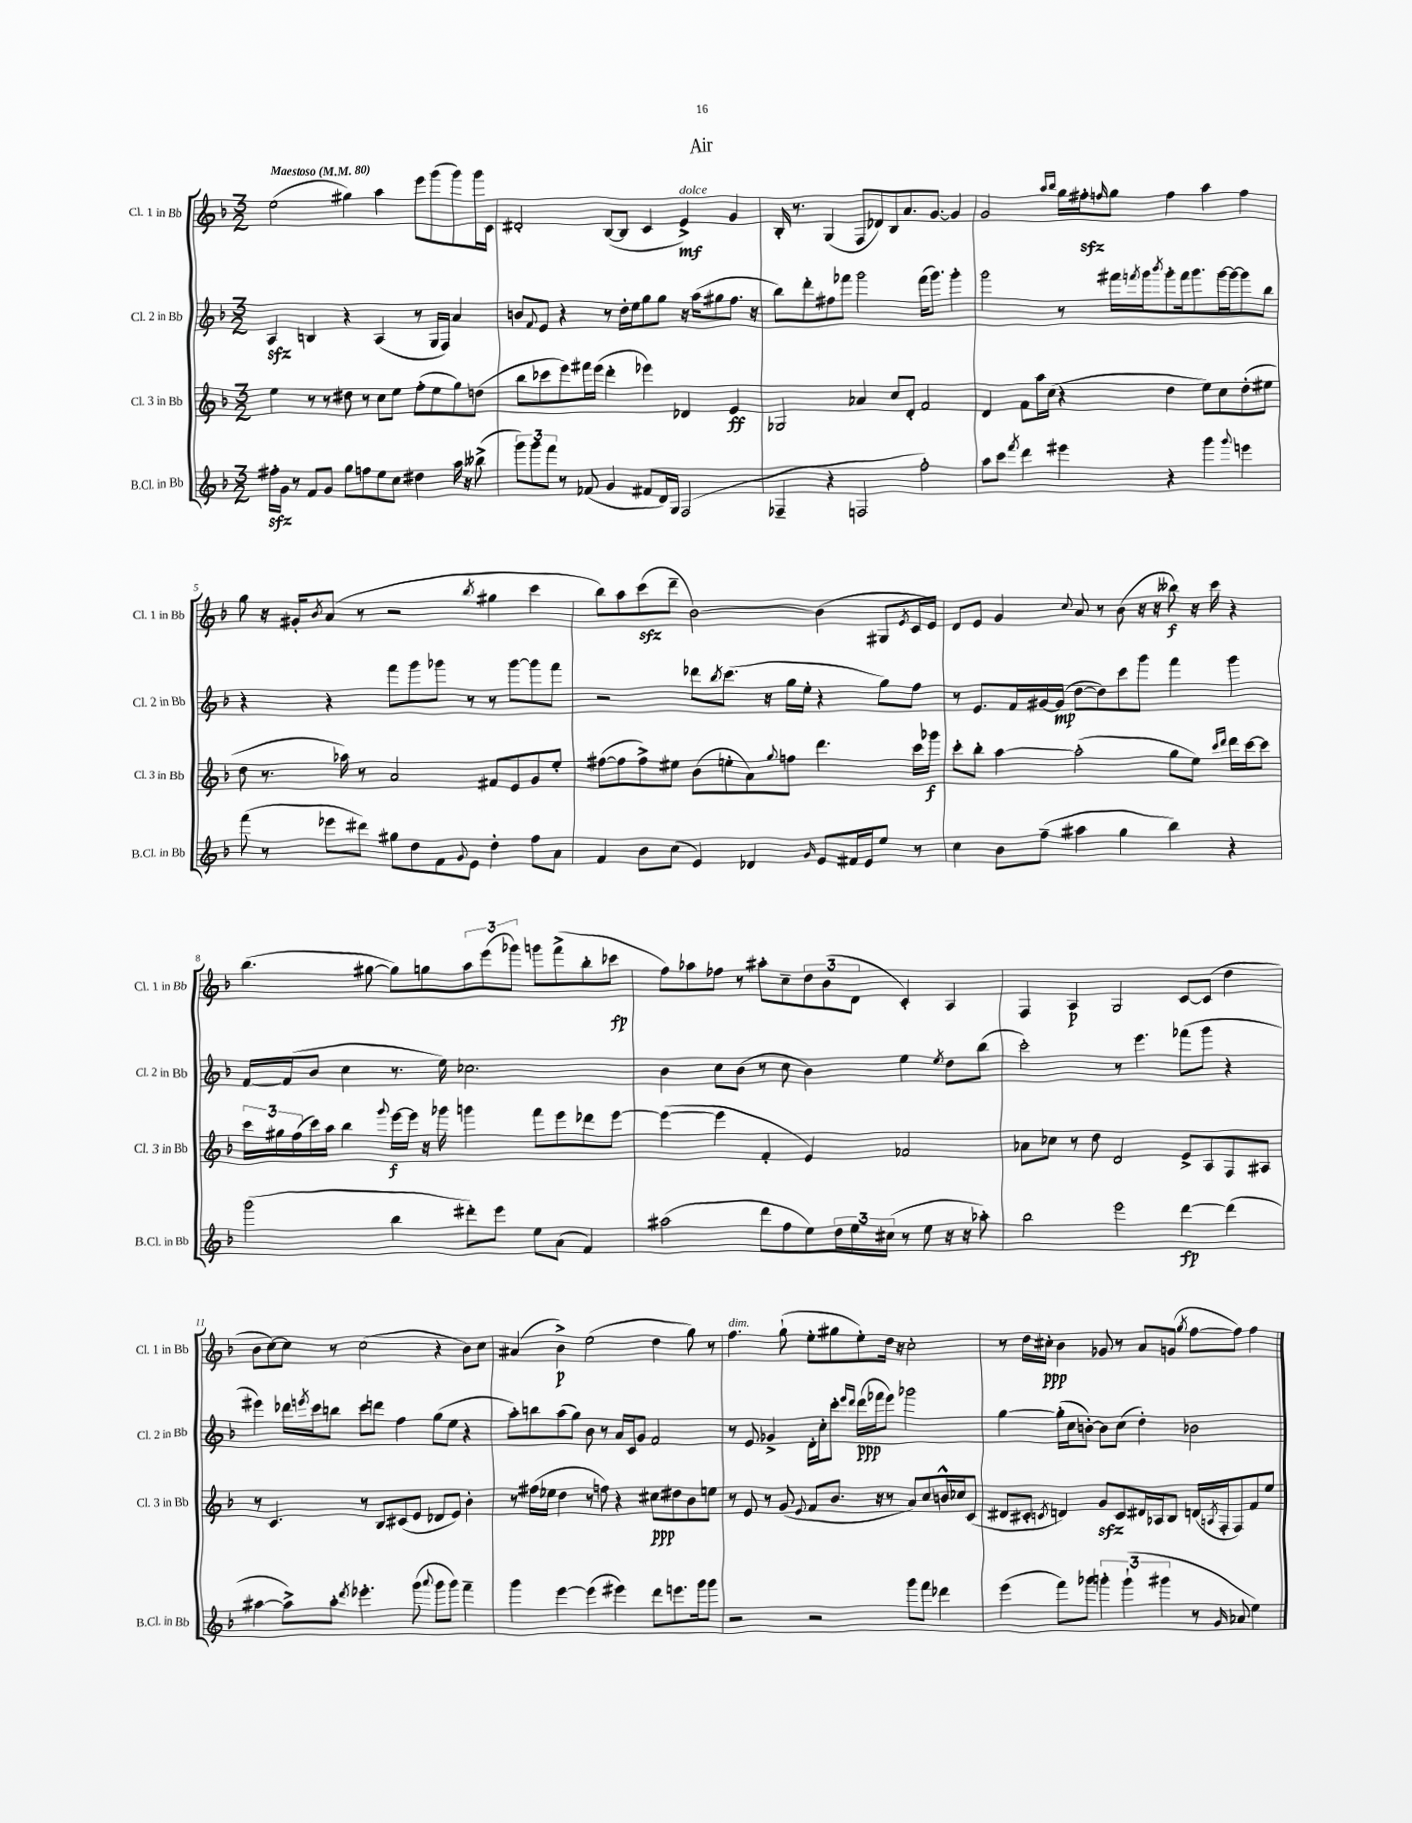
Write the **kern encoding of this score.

**kern	**dynam	**kern	**dynam	**kern	**dynam	**kern	**dynam
*part4	*part4	*part3	*part3	*part2	*part2	*part1	*part1
*staff4	*staff4	*staff3	*staff3	*staff2	*staff2	*staff1	*staff1
*I"B.Cl. in Bb	*	*I"Cl. 3 in Bb	*	*I"Cl. 2 in Bb	*	*I"Cl. 1 in Bb	*
*I'B.Cl. in Bb	*	*I'Cl. 3 in Bb	*	*I'Cl. 2 in Bb	*	*I'Cl. 1 in Bb	*
*clefG2	*	*clefG2	*	*clefG2	*	*clefG2	*
*k[b-]	*	*k[b-]	*	*k[b-]	*	*k[b-]	*
*M3/2	*	*M3/2	*	*M3/2	*	*M3/2	*
*MM80	*	*MM80	*	*MM80	*	*MM80	*
=1	=1	=1	=1	=1	=1	=1	=1
!	!	!	!	!	!	!LO:TX:a:B:t=Maestoso	!
16ff#Xzz'\LL	.	4ee\	.	4Azz/	.	(2ee\	.
16g\JJ	.	.	.	.	.	.	.
8r	.	.	.	.	.	.	.
8f/L	.	8r	.	4Bn/	.	.	.
8g/J	.	8r	.	.	.	.	.
8gg\L	.	8dd#X\	.	4r	.	4gg#X\)	.
8ffn\	.	8r	.	.	.	.	.
8ee\	.	8cc\L	.	(4A/	.	4aa\	.
8cc\J	.	8ee\J	.	.	.	.	.
4dd#X\	.	(8ff'\L	.	8r	.	8eee\L	.
.	.	8ee\	.	16G/LL	.	(8ggg\	.
.	.	.	.	16F/JJ)	.	.	.
16aa\	.	8gg\)	.	4a/	.	8ggg\)	.
16r	.	.	.	.	.	.	.
(8bb--X^\	.	(8ddn\J	.	.	.	16ggg\L	.
.	.	.	.	.	.	16c\JJ	.
=2	=2	=2	=2	=2	=2	=2	=2
12ggg\L)	.	8bb-\L	.	8bn/L	.	2d#X'/	.
12ggg\	.	.	.	.	.	.	.
.	.	.	.	8qqf/	.	.	.
.	.	8ccc-X\	.	8e/J	.	.	.
12fff\J	.	.	.	.	.	.	.
8r	.	8eee\)	.	4r	.	.	.
(8f-X/	.	16fff#X\L	.	.	.	.	.
.	.	(16eee\JJ	.	.	.	.	.
4g/	.	4ddd'\	.	8r	.	([8B-/L	.
.	.	.	.	16dd'\LL	.	8B-/J]	.
.	.	.	.	16ee\J	.	.	.
8f#X/L	.	4eee-X\)	.	8gg\	.	4c/	.
16d/L)	.	.	.	8gg\J	.	.	.
16G/JJ	.	.	.	.	.	.	.
!	!	!	!	!	!	!LO:TX:a:i:t=dolce	!
(2F/	.	4d-X/	.	16r	.	4e^/)	mf
.	.	.	.	(16aa\KL	.	.	.
.	.	.	.	8gg#X\	.	.	.
.	.	4e/	ff	8.ff\J	.	4g/	.
.	.	.	.	16r	.	.	.
=3	=3	=3	=3	=3	=3	=3	=3
4F-X~/	.	2G-X/	.	8bb-\L)	.	16B-'/	.
.	.	.	.	.	.	8.r	.
.	.	.	.	8ddd'\	.	.	.
4r	.	.	.	8ff#X\	.	(4G/	.
.	.	.	.	8fff-X\J	.	.	.
2Fn/	.	4a-X/	.	2ggg\	.	8F/L	.
.	.	.	.	.	.	8d-X/)	.
.	.	8cc/L	.	.	.	8B-/	.
.	.	8d'/J	.	.	.	8.a/	.
2ff'\)	.	2f/	.	(16fff-\KL	.	.	.
.	.	.	.	8.ggg\J)	.	[8.g/J	.
.	.	.	.	4ggg'\	.	4g/]	.
=4	=4	=4	=4	=4	=4	=4	=4
8aa\L	.	4d/	.	2ggg\	.	2g/	.
8ccc\J	.	.	.	.	.	.	.
8qfff/	.	.	.	.	.	.	.
4ddd\	.	8f\L	.	.	.	.	.
.	.	16aa\L	.	.	.	.	.
.	.	(16cc\JJ	.	.	.	.	.
.	.	.	.	.	.	16qqaa/LL	.
.	.	.	.	.	.	16qqbb-/JJ	.
4eee#X\	.	4r	.	8r	.	16gg\LL	.
.	.	.	.	.	.	16ff#Xzz'\J	.
.	.	.	.	.	.	16qqffn/	.
.	.	.	.	16fff#X\LL	.	8gg\J	.
.	.	.	.	8qfffn/	.	.	.
.	.	.	.	16ggg\J	.	.	.
.	.	.	.	8qbbb-/	.	.	.
4r	.	4dd\	.	8ggg'\	.	4ff\	.
.	.	.	.	16fff\k	.	.	.
.	.	.	.	8.ggg\	.	.	.
4ggg\	.	8ee\L)	.	.	.	4aa\	.
.	.	8cc\	.	[16ggg\L	.	.	.
.	.	.	.	16ggg\J_	.	.	.
8qqggg/	.	.	.	.	.	.	.
4eeen\	.	(8dd'\	.	8ggg\]	.	4ff\	.
.	.	8ee#X\J	.	8bb-\J	.	.	.
!!LO:LB:g=z
=5	=5	=5	=5	=5	=5	=5	=5
(8fff\	.	8dd\	.	4r	.	8gg\	.
8r	.	8.r	.	.	.	16r	.
.	.	.	.	.	.	16g#X'/KL	.
.	.	.	.	.	.	8qb-/	.
8eee-X\L	.	.	.	4r	.	(8a/J	.
.	.	16aa-X\)	.	.	.	.	.
8ddd#X\J)	.	8r	.	.	.	8r	.
8gg#X\L	.	2a/	.	8fff\L	.	2r	.
8dd\	.	.	.	8ggg\	.	.	.
8f\	.	.	.	8ggg-X\J	.	.	.
8qqg/	.	.	.	.	.	.	.
8e\J	.	.	.	8r	.	.	.
.	.	.	.	.	.	8qbb-/	.
4dd'\	.	8f#X/L	.	8r	.	4gg#X\	.
.	.	8e/	.	[8ggg-\L	.	.	.
8ff\L	.	8g/	.	8ggg-\]	.	4ccc\	.
8a\J	.	8ee'/J	.	8fff\J	.	.	.
=6	=6	=6	=6	=6	=6	=6	=6
4f/	.	([8ff#X\L	.	2r	.	8bb-\L)	.
.	.	8ff#\]	.	.	.	8aa\	.
8b-\L	.	8ff#^\)	.	.	.	(8ccczz\	.
(8cc\J	.	8ee#X\J	.	.	.	8ddd~\J	.
4e/)	.	(8b-\L	.	8ddd-X\L	.	[2b-\)	.
.	.	.	.	8qbb-/	.	.	.
.	.	8een'\	.	(8.ccc\J	.	.	.
4d-X/	.	8a\)	.	.	.	.	.
.	.	.	.	16r	.	.	.
.	.	8qqgg/	.	.	.	.	.
.	.	8ffn\J	.	16gg\LL	.	.	.
.	.	.	.	16ee'\JJ	.	.	.
16qqg/	.	.	.	.	.	.	.
8e/L	.	4.ddd\	.	4r	.	(4b-\]	.
16f#X/L	.	.	.	.	.	.	.
16e/J	.	.	.	.	.	.	.
8ee/J	.	.	.	8gg\L)	.	8G#X/L	.
.	.	.	.	.	.	8qe/	.
8r	.	16ccc\LL	.	8ff\J	.	16c/L	.
.	.	16ggg-X\JJ	f	.	.	16e/JJ)	.
=7	=7	=7	=7	=7	=7	=7	=7
4cc\	.	8ccc'\L	.	8r	.	8d/L	.
.	.	8bb-'\J	.	8.e/L	.	8e/J	.
8b-\L	.	[4aa\	.	.	.	4g/	.
.	.	.	.	16f/L	.	.	.
(8ff~\J	.	.	.	[16g#X/	.	.	.
.	.	.	.	(16g#/JJ]	mp	.	.
.	.	.	.	.	.	8qqcc/	.
4aa#X\	.	(2aa'\]	.	[8dd\L	.	8a/	.
.	.	.	.	8dd\])	.	8r	.
4gg\	.	.	.	8ccc\	.	(8b-\	.
.	.	.	.	8ggg\J	.	16r	.
.	.	.	.	.	.	16r	.
4bb-\)	.	8gg\L	.	4fff\	.	8bb--X\)	f
.	.	8ee\J)	.	.	.	16r	.
.	.	.	.	.	.	16ccc\	.
.	.	16qqccc/LL	.	.	.	.	.
.	.	16qqddd/JJ	.	.	.	.	.
4r	.	16ddd\LL	.	4ggg\	.	4r	.
.	.	[16ccc\J	.	.	.	.	.
.	.	8ccc\J]	.	.	.	.	.
!!LO:LB:g=z
=8	=8	=8	=8	=8	=8	=8	=8
(2ggg\	.	24ccc\LL	.	[16f/LL	.	(4.bb-\	.
.	.	24gg#X\	.	.	.	.	.
.	.	.	.	(16f/J]	.	.	.
.	.	(24ff\	.	.	.	.	.
.	.	16ccc\)	.	8b-/J	.	.	.
.	.	16aa\JJ	.	.	.	.	.
.	.	4bb-\	.	4cc\	.	.	.
.	.	.	.	.	.	[8gg#X\	.
.	.	8qqggg/	.	.	.	.	.
4bb-\	.	[16eee\LL	f	8.r	.	8gg#\L])	.
.	.	16eee\JJ]	.	.	.	.	.
.	.	16r	.	.	.	8ggn\	.
.	.	16ggg-X\	.	16ee\)	.	.	.
8ddd#X'\L)	.	4gggn\	.	2.cc-X\	.	12aa\	.
.	.	.	.	.	.	(12eee\	.
8eee\J	.	.	.	.	.	.	.
.	.	.	.	.	.	12ggg-X\J)	.
8ee\L	.	8fff\L	.	.	.	8gggn\L	.
(8a\J	.	8eee\	.	.	.	(8fff^\	.
4f/)	.	8ddd-X\	.	.	.	8bb-'\	.
.	.	[8eee\J	.	.	.	8ccc-X\J	fp
=9	=9	=9	=9	=9	=9	=9	=9
(2aa#X\	.	(4eee\_	.	4b-\	.	8ff\L)	.
.	.	.	.	.	.	8aa-X\	.
.	.	4eee\]	.	8cc\L	.	8ff-X\J	.
.	.	.	.	(8b-\J	.	8r	.
8ddd\L	.	4f'/	.	8r	.	8aa#X'\L	.
8ff\	.	.	.	8cc\	.	8cc~\	.
8ee\)	.	4e/)	.	4b-\)	.	12dd\	.
.	.	.	.	.	.	(12b-\	.
24dd\L	.	.	.	.	.	.	.
24ee\	.	.	.	.	.	12d\J	.
(24cc#X\JJ	.	.	.	.	.	.	.
8r	.	2f-X/	.	4ee\	.	4c'/)	.
8ee\	.	.	.	.	.	.	.
.	.	.	.	8qee/	.	.	.
16r	.	.	.	8dd\L	.	4A/	.
16r	.	.	.	.	.	.	.
8aa-X'\)	.	.	.	(8bb-\J	.	.	.
=10	=10	=10	=10	=10	=10	=10	=10
2bb-\	.	8a-X\L	.	2ccc'\)	.	4F/	.
.	.	8cc-X\J	.	.	.	.	.
.	.	8r	.	.	.	4A/	p
.	.	8dd\	.	.	.	.	.
2eee\	.	2d/	.	8r	.	2G/	.
.	.	.	.	4.eee\	.	.	.
[4ddd\	fp	8e^/L	.	(8fff-X\L	.	[8c/L	.
.	.	8A/	.	8ggg\J	.	(8c/J]	.
(4ddd\]	.	8F/	.	4r	.	4dd\	.
.	.	8A#X/J	.	.	.	.	.
!!LO:LB:g=z
=11	=11	=11	=11	=11	=11	=11	=11
[4aa#X\	.	8r	.	4eee#X\)	.	8b-\L	.
.	.	4.c/	.	.	.	[8cc\)	.
8aa#^\L])	.	.	.	16ddd-X\LL	.	8cc\J]	.
.	.	.	.	8qeeen/	.	.	.
.	.	.	.	16ccc\J	.	.	.
8aa#'\J	.	.	.	8bbn\J	.	8r	.
8qddd/	.	.	.	.	.	.	.
4.eee-X'\	.	8r	.	8ccc\L	.	(2cc\	.
.	.	8B-/L	.	8dddn\J	.	.	.
.	.	(8c#X/	.	4ff\	.	.	.
(8ggg\	.	8e/J	.	.	.	.	.
8qqaaa/	.	.	.	.	.	.	.
8ggg\L	.	8d-X/L	.	(8gg\L	.	4r	.
8ggg\J)	.	8e/J)	.	8ee\J	.	.	.
4fff~\	.	4b-'\	.	4r	.	8b-\L)	.
.	.	.	.	.	.	8cc\J	.
=12	=12	=12	=12	=12	=12	=12	=12
4ggg\	.	8r	.	8aa'\L)	.	(4a#X/	.
.	.	(16ff#X\LL	.	8bbn\	.	.	.
.	.	16ee-X\JJ	.	.	.	.	.
[4eee\	.	4dd\	.	(8aa\	.	4b-^\)	p
.	.	.	.	8gg\J)	.	.	.
(4eee\]	.	8r	.	8b-\	.	(2ee\	.
.	.	8ffn\)	.	8r	.	.	.
4eee#X\)	.	4r	.	16a/LL	.	.	.
.	.	.	.	16c/J	.	.	.
.	.	.	.	8g/J	.	.	.
8ddd\L	.	8cc#X\L	ppp	2f/	.	4dd\	.
8.eeen\	.	8dd#X\	.	.	.	.	.
.	.	8b-\	.	.	.	8gg\)	.
16ggg\k	.	.	.	.	.	.	.
8ggg\J	.	8een\J	.	.	.	8r	.
=13	=13	=13	=13	=13	=13	=13	=13
!	!	!	!	!	!	!LO:TX:a:i:t=dim.	!
2r	.	8r	.	8r	.	4.ff\	.
.	.	8e/	.	8e/	.	.	.
.	.	8r	.	4g-X^/	.	.	.
.	.	(8g/	.	.	.	(8gg`\	.
.	.	8qqe/	.	.	.	.	.
2r	.	8f/L	.	16d'\LL	.	8ee'\L	.
.	.	.	.	16cc'\J	.	.	.
.	.	8.b-/J	.	8ccc'\J	.	8gg#X\	.
.	.	.	.	16qqeee/LL	.	.	.
.	.	.	.	16qqddd/JJ	.	.	.
.	.	.	.	(16ddd\LL	ppp	8ee'\)	.
.	.	16r	.	16fff-X\J	.	.	.
.	.	8r	.	8eee\J)	.	16dd\Jk	.
.	.	.	.	.	.	16r	.
8ggg\L	.	8a/L)	.	2ggg-X\	.	2cc'\	.
8fff\J	.	8cc/	.	.	.	.	.
4ddd-X\	.	16bn^^/L	.	.	.	.	.
.	.	16cc-X/J	.	.	.	.	.
.	.	(8c/J	.	.	.	.	.
=14	=14	=14	=14	=14	=14	=14	=14
(4eee\	.	8d#X/L	.	[4gg\	.	8r	.
.	.	8c#X'/J	.	.	.	16dd\LL	.
.	.	.	.	.	.	16cc#X'\JJ	ppp
.	.	8qcn/	.	.	.	.	.
8fff\L)	.	4dn/)	.	(16gg'\LL]	.	4b-\	.
.	.	.	.	16cc\J	.	.	.
8ggg-X\J	.	.	.	[8bn'\J)	.	.	.
6gggn'\	.	8gzz/L	.	8b\L]	.	8g-X/	.
.	.	8c/	.	(8cc\J	.	8r	.
(6ggg`\	.	.	.	.	.	.	.
.	.	16d#X/L	.	4dd'\)	.	8a/L	.
.	.	16A-X/J	.	.	.	.	.
6ggg#X\	.	.	.	.	.	.	.
.	.	8B-/J	.	.	.	(8gn/J	.
.	.	.	.	.	.	8qgg/	.
8r	.	(16dn/LL	.	2b-X\	.	[8ff\L	.
.	.	8qAn/	.	.	.	.	.
.	.	16F'/J	.	.	.	.	.
16qqg/	.	.	.	.	.	.	.
8a-X/	.	8F/)	.	.	.	8ff\J])	.
4ee\)	.	8f/	.	.	.	4ff\	.
.	.	8ee/J	.	.	.	.	.
==	==	==	==	==	==	==	==
*-	*-	*-	*-	*-	*-	*-	*-
